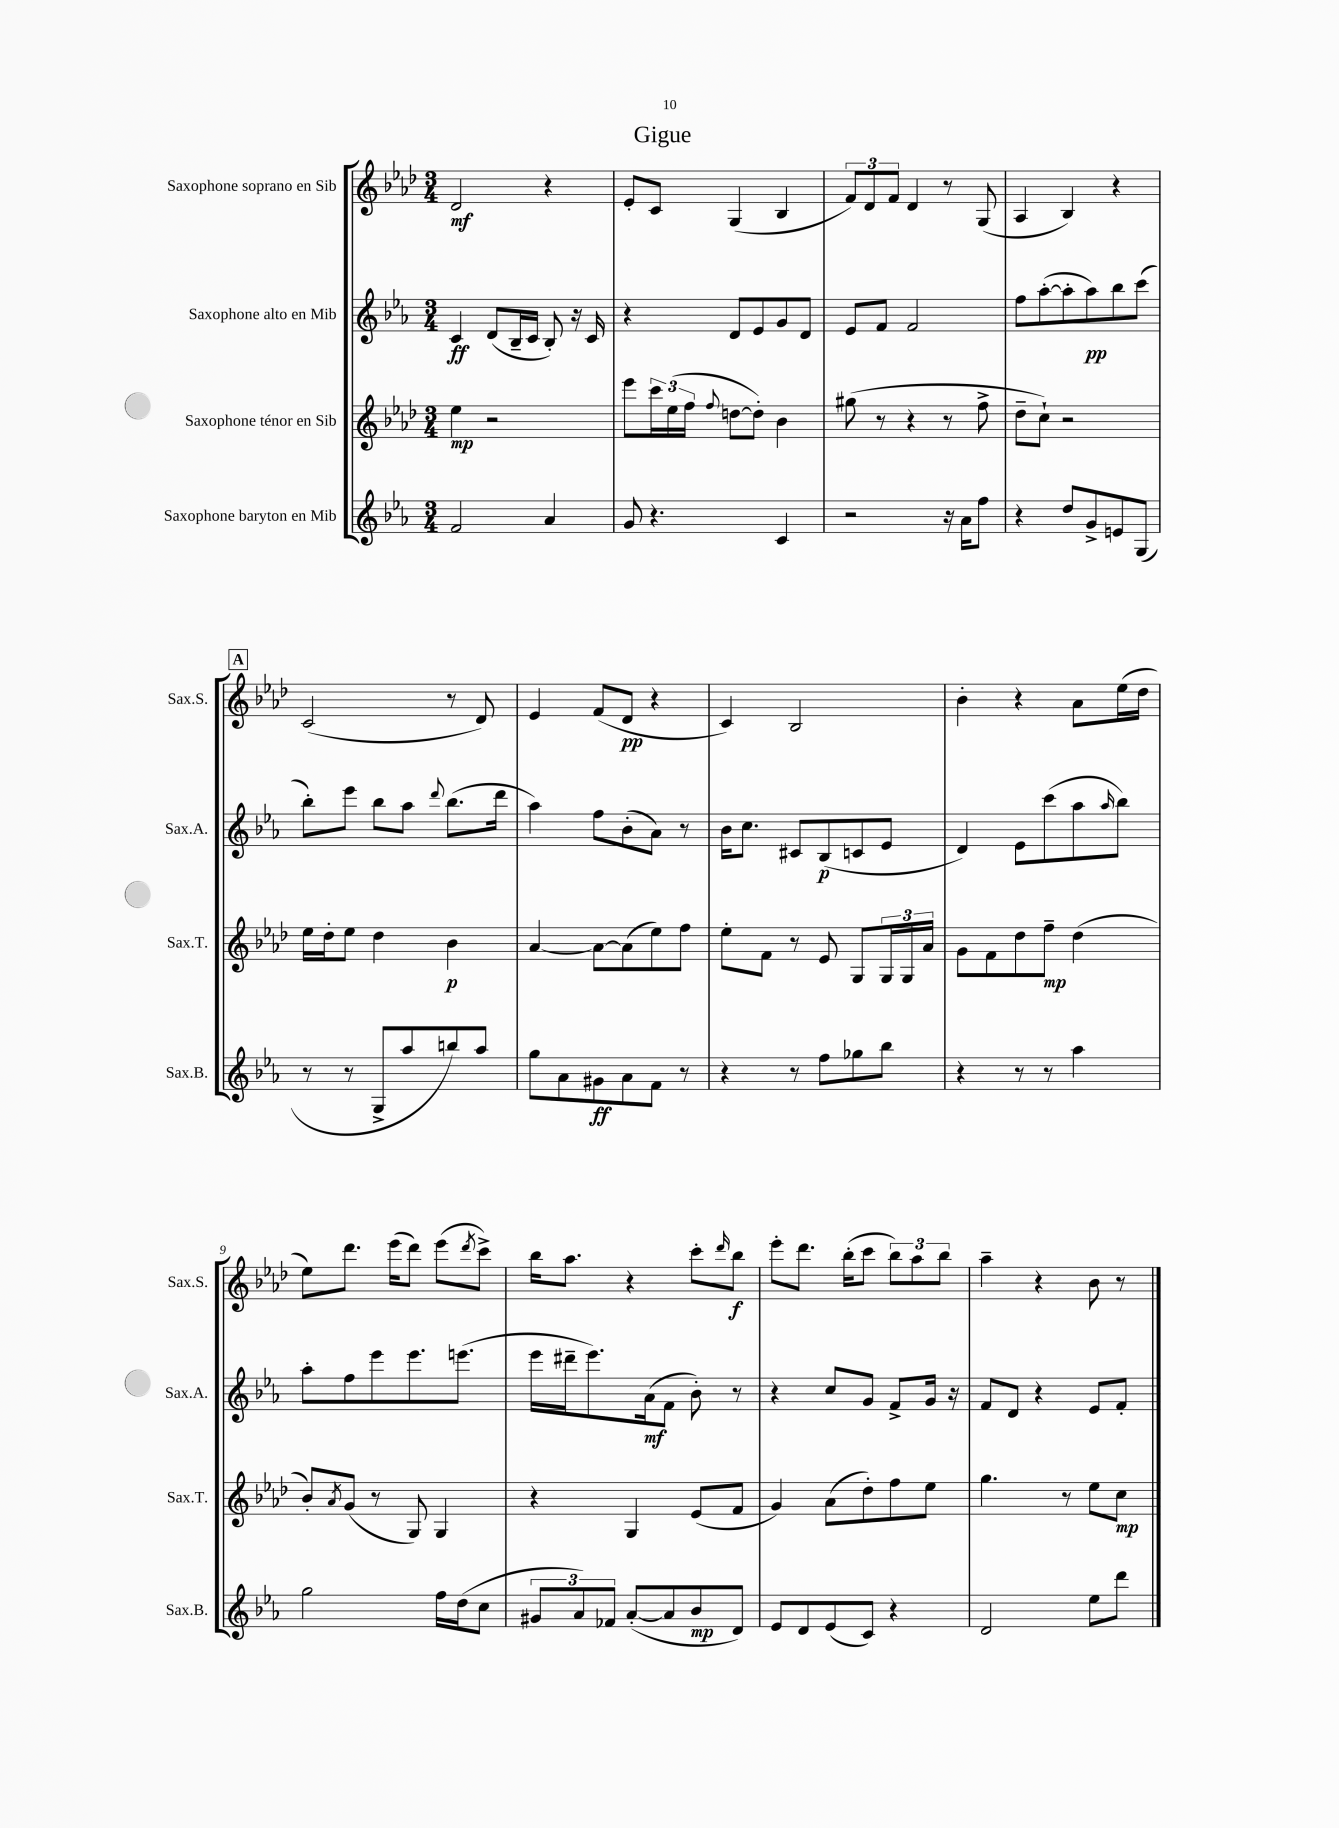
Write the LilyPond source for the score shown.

\header { title = "Gigue" }
<<
\new StaffGroup <<
\new Staff = "s0" \with { instrumentName = "Saxophone soprano en Sib" shortInstrumentName = "Sax.S." } {
    \clef treble \key aes \major \numericTimeSignature \time 3/4
    des'2\mf r4 |
    ees'8-. c'8 g4( bes4 |
    \tuplet 3/2 { f'8) des'8 f'8 } des'4 r8 g8( |
    aes4 bes4) r4 |
    \mark \markup { \box "A" } c'2( r8 des'8) |
    ees'4 f'8( des'8\pp r4 |
    c'4) bes2 |
    bes'4-. r4 aes'8 ees''16( des''16 |
    ees''8) des'''8. ees'''16( des'''8) ees'''8( \acciaccatura { des'''8 } c'''8->) |
    bes''16 aes''8. r4 c'''8-. \grace { des'''16 } bes''8\f |
    ees'''8-. des'''8. bes''16-.( c'''8 \tuplet 3/2 { bes''8) aes''8 bes''8 } |
    aes''4-- r4 bes'8 r8 \bar "|." |
}
\new Staff = "s1" \with { instrumentName = "Saxophone alto en Mib" shortInstrumentName = "Sax.A." } {
    \clef treble \key ees \major \numericTimeSignature \time 3/4
    c'4\ff d'8( bes16-- c'16 bes8-.) r16 c'16 |
    r4 d'8 ees'8 g'8 d'8 |
    ees'8 f'8 f'2 |
    f''8 aes''8~-.( aes''8-. aes''8\pp) bes''8 c'''8( |
    \mark \markup { \box "A" } bes''8-.) ees'''8 bes''8 aes''8 \appoggiatura { d'''8 } bes''8.( d'''16 |
    aes''4) f''8 bes'8-.( aes'8) r8 |
    bes'16 c''8. cis'8 bes8\p( c'8 ees'8 |
    d'4) ees'8 c'''8( aes''8 \grace { aes''16 } bes''8) |
    aes''8-. f''8 ees'''8 ees'''8. e'''8.( |
    ees'''16 dis'''16-- ees'''8.) aes'16\mf( f'8 bes'8-.) r8 |
    r4 c''8 g'8 f'8-> g'16 r16 |
    f'8 d'8 r4 ees'8 f'8-. \bar "|." |
}
\new Staff = "s2" \with { instrumentName = "Saxophone ténor en Sib" shortInstrumentName = "Sax.T." } {
    \clef treble \key aes \major \numericTimeSignature \time 3/4
    ees''4\mp r2 |
    ees'''8 \tuplet 3/2 { c'''16 ees''16( f''16 } \appoggiatura { f''8 } d''8~ d''8-.) bes'4 |
    gis''8( r8 r4 r8 f''8-> |
    des''8-- c''8-!) r2 |
    \mark \markup { \box "A" } ees''16 des''16-. ees''8 des''4 bes'4\p |
    aes'4~ aes'8~ aes'8( ees''8) f''8 |
    ees''8-. f'8 r8 ees'8 g8 \tuplet 3/2 { g16 g16 aes'16 } |
    g'8 f'8 des''8 f''8--\mp des''4( |
    bes'8-.) \acciaccatura { aes'8 } g'8( r8 g8) g4 |
    r4 g4 ees'8( f'8 |
    g'4) aes'8( des''8-.) f''8 ees''8 |
    g''4. r8 ees''8 c''8\mp \bar "|." |
}
\new Staff = "s3" \with { instrumentName = "Saxophone baryton en Mib" shortInstrumentName = "Sax.B." } {
    \clef treble \key ees \major \numericTimeSignature \time 3/4
    f'2 aes'4 |
    g'8 r4. c'4 |
    r2 r16 aes'16 f''8 |
    r4 d''8 g'8-> e'8 g8( |
    \mark \markup { \box "A" } r8 r8 g8-> aes''8 b''8) aes''8 |
    g''8 aes'8 gis'8\ff aes'8 f'8 r8 |
    r4 r8 f''8 ges''8 bes''8 |
    r4 r8 r8 aes''4 |
    g''2 f''16 d''16( c''8 |
    \tuplet 3/2 { gis'8 aes'8) fes'8 } aes'8~-.( aes'8 bes'8\mp d'8) |
    ees'8 d'8 ees'8( c'8) r4 |
    d'2 ees''8 d'''8 \bar "|." |
}
>>
>>
